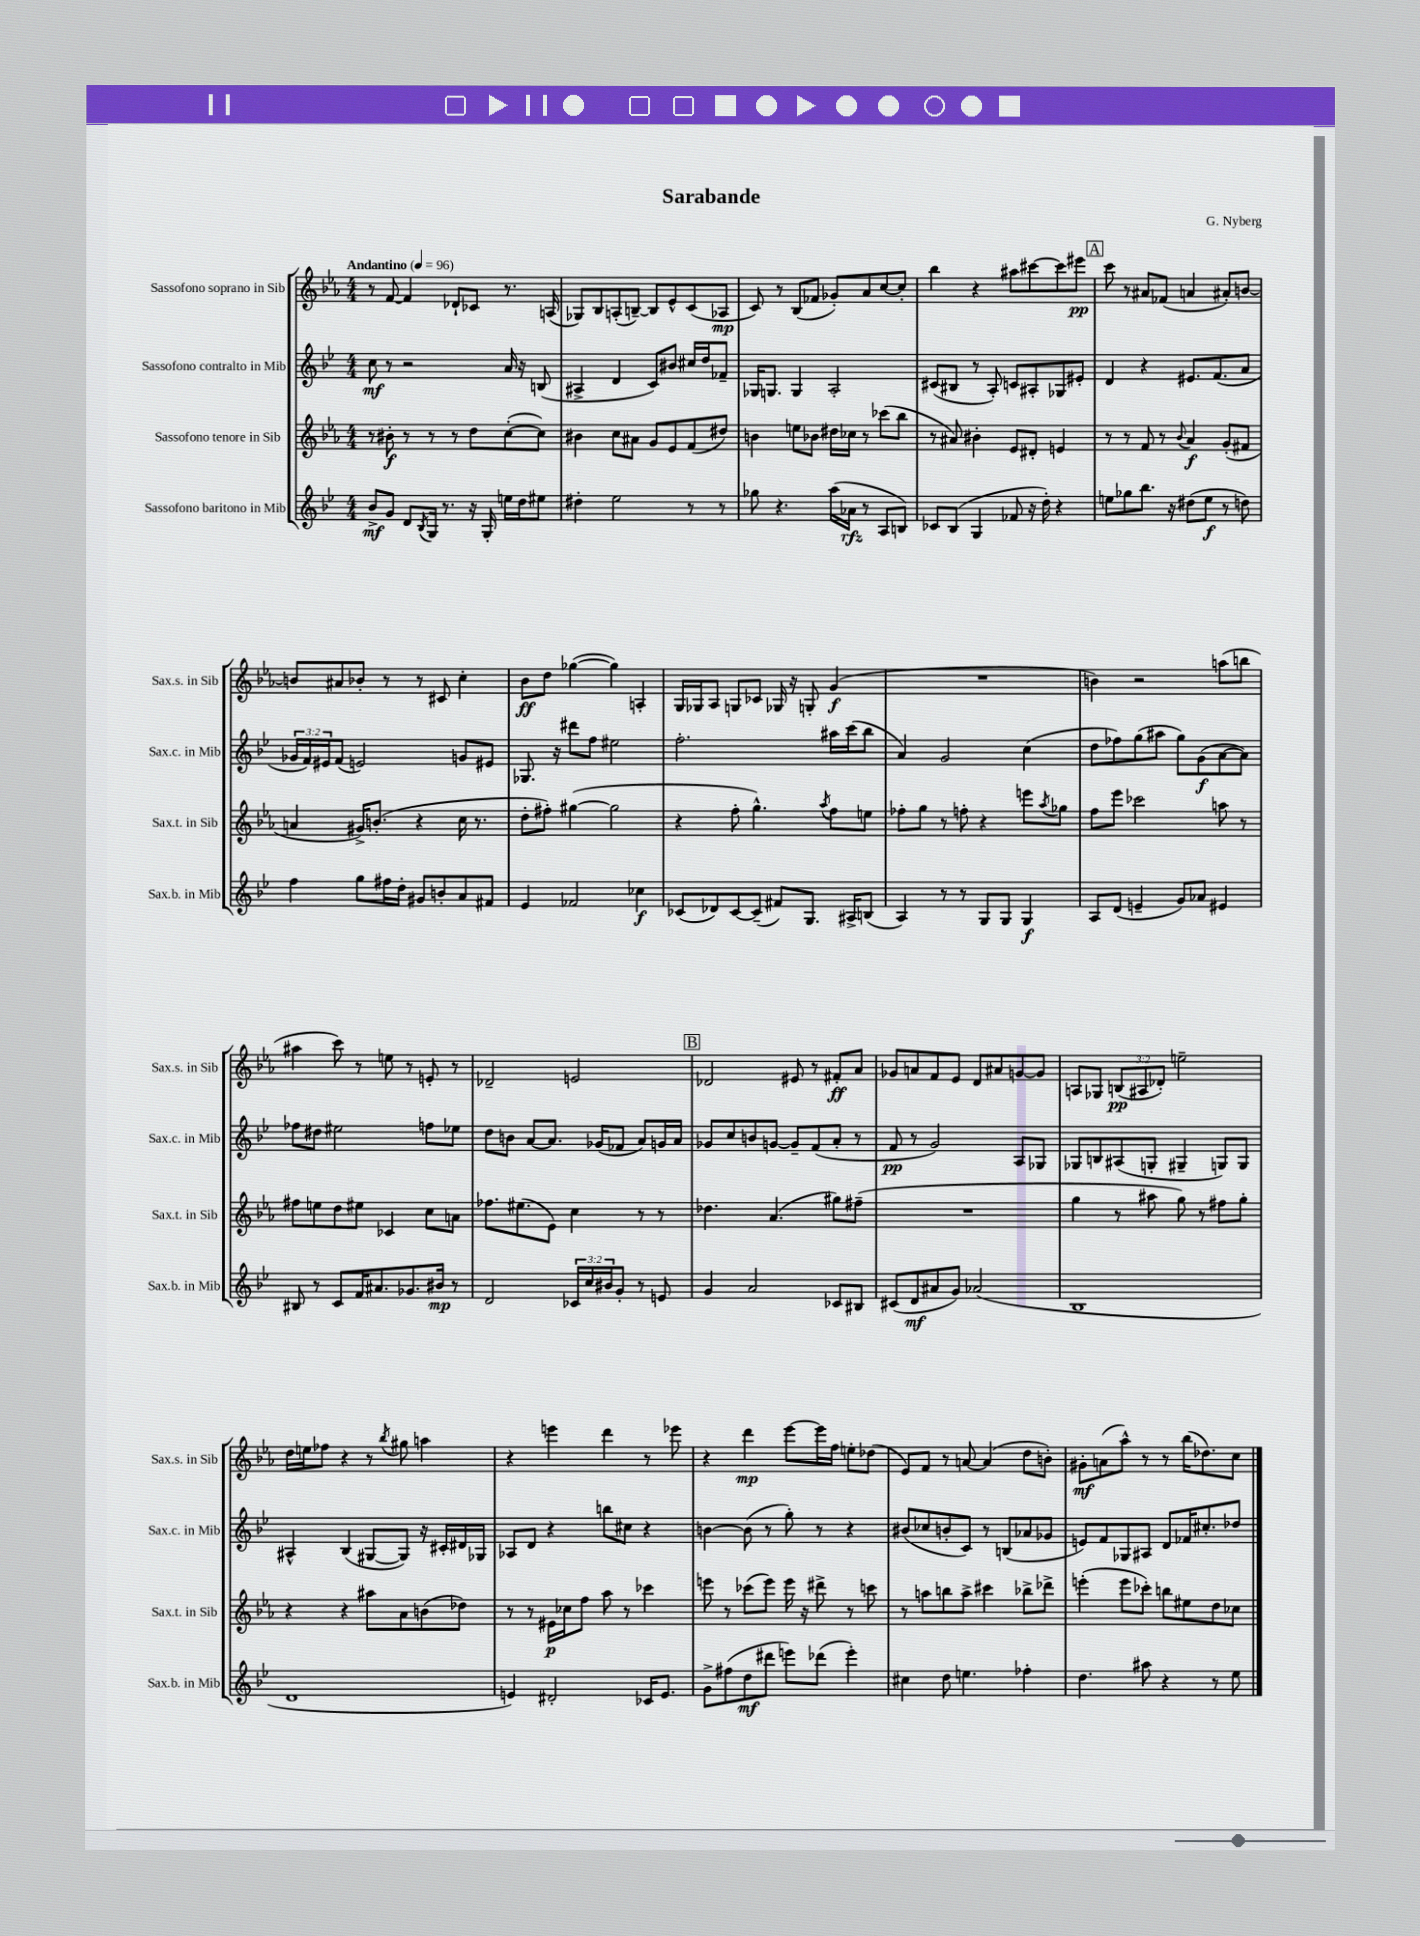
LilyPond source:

\header { title = "Sarabande" composer = "G. Nyberg" }
<<
\new StaffGroup <<
\new Staff = "s0" \with { instrumentName = "Sassofono soprano in Sib" shortInstrumentName = "Sax.s. in Sib" } {
    \clef treble \key ees \major \numericTimeSignature \time 4/4 \override Staff.TupletNumber.text = #tuplet-number::calc-fraction-text \tempo "Andantino" 4 = 96
    r8 f'8~ f'4 des'8-! ces'8 r8. a16( |
    ges8) bes8 a8-.( b8~--) b8 ees'8-^ c'8( aes8\mp |
    c'8) r8 bes8( fes'8 ges'8-.) aes'8 c''8~ c''8-. |
    bes''4 r4 ais''8 cis'''8~ cis'''8 eis'''8\pp |
    \mark \markup { \box "A" } c'''8 r8 ais'8 fes'8( a'4 ais'8-.) b'8~ |
    b'8 ais'8 bes'8-. r8 r8 cis'8 c''4-. |
    bes'8\ff d''8 ges''4~( ges''4) a4-. |
    g16 ges16 aes8 g8 ces'8 ges16 r16 g8-. g'4\f( |
    R1 |
    b'4) r2 a''8( b''8 |
    ais''4 c'''8) r8 e''8 r8 e'8-. r8 |
    des'2-- e'2 |
    \mark \markup { \box "B" } des'2 eis'8 r8 fis'8-.\ff aes'8 |
    ges'8 a'8 f'8 ees'8 d'8 ais'8 g'8~ g'8 |
    a8 ges8 \tuplet 3/2 { b8\pp( ais8 des'8-.) } e''2-- |
    d''16 e''16 fes''8 r4 r8 \acciaccatura { bes''8 } gis''8 a''4 |
    r4 e'''4 d'''4 r8 ees'''8 |
    r4 d'''4\mp ees'''8~ ees'''16 f''16 e''8-. des''8( |
    ees'8) f'8 r8 a'8~ a'4( d''8 b'8-.) |
    gis'8-.\mf a'8( aes''8-^) r8 r8 bes''16( des''8.) c''8 \bar "|." |
}
\new Staff = "s1" \with { instrumentName = "Sassofono contralto in Mib" shortInstrumentName = "Sax.c. in Mib" } {
    \clef treble \key bes \major \numericTimeSignature \time 4/4 \override Staff.TupletNumber.text = #tuplet-number::calc-fraction-text
    c''8\mf r8 r2 a'16 r16 b8( |
    ais4-> d'4 c'8) bis'8 cis''16 d''16 fes'8-- |
    ges16 g8. g4 a2-. |
    cis'8( bis8 r8 a8-.) c'8 ais8-. ges8 eis'8-. |
    \mark \markup { \box "A" } d'4 r4 eis'8. f'8.( a'8 |
    \tuplet 3/2 { ges'16 f'16) eis'16 } f'8( e'2) g'8 eis'8 |
    ges8. r16 dis'''8 f''8 eis''2 |
    f''2.-. ais''16 c'''16( bes''8 |
    a'4) g'2 c''4( |
    d''8 fes''8) g''8( ais''8 g''8) g'8\f( a'8~ a'8) |
    fes''8 dis''8 eis''2 f''8 ees''8 |
    d''8 b'8 a'8~ a'8. ges'16( fes'8 a'8) g'16 a'16 |
    \mark \markup { \box "B" } ges'8 c''8 b'8 g'8~ g'8-- f'8( a'8-. r8 |
    f'8\pp r8 g'2) a8 ges8 |
    ges8 b8 ais8( g8-. gis4-- g8) g8 |
    ais4-^ bes4( gis8~ gis8) r16 cis'16-. dis'16 ges16 |
    aes8 d'8 r4 b''8 cis''8 r4 |
    b'4~ b'8( r8 g''8-.) r8 r4 |
    bis'8( ces''8 b'8-. c'8) r8 b8( aes'8 ges'8 |
    e'8) f'8 ges8 ais8 d'8 fes'16 cis''8.-. des''8 \bar "|." |
}
\new Staff = "s2" \with { instrumentName = "Sassofono tenore in Sib" shortInstrumentName = "Sax.t. in Sib" } {
    \clef treble \key ees \major \numericTimeSignature \time 4/4
    r8 bis'8-.\f r8 r8 r8 d''8 c''8~-.( c''8) |
    bis'4 c''8 ais'8 g'8 ees'8 f'8( dis''8) |
    b'4 e''8 bes'8 dis''16 ces''16 r8 ces'''8( bes''8 |
    r8 ais'8) bis'4-. ees'8 dis'8-. e'4 |
    \mark \markup { \box "A" } r8 r8 f'8 r8 \appoggiatura { bes'8 } aes'4\f g'8-.( fis'8 |
    a'4 gis'16->) b'8.-.( r4 c''16 r8. |
    d''8-. fis''8-.) gis''4~( gis''2 |
    r4 f''8-. g''4.-^) \acciaccatura { aes''8 } f''8 e''8 |
    fes''8-. g''8 r8 f''8-. r4 e'''8 \acciaccatura { aes''8 } ges''8 |
    f''8 ees'''8 ces'''2 a''8 r8 |
    fis''8 e''8 d''8 eis''8 ces'4 c''8 a'8 |
    fes''8. eis''8.( ees'8) c''4 r8 r8 |
    \mark \markup { \box "B" } des''4. aes'4.( gis''8) fis''8--( |
    R1 |
    g''4 r8 ais''8 g''8) r8 fis''8 g''8-. |
    r4 r4 ais''8 aes'8 b'8( des''8) |
    r8 r8 eis'16\p ces''16 f''8 aes''8 r8 ces'''4 |
    e'''8 r8 ces'''8( e'''8) e'''16 r16 dis'''8-> r8 c'''8 |
    r8 a''8 b''8 a''8-> cis'''4 bes''8-> des'''8-> |
    e'''4-.( e'''8 ces'''8-.) b''8 eis''8 d''8 ces''8 \bar "|." |
}
\new Staff = "s3" \with { instrumentName = "Sassofono baritono in Mib" shortInstrumentName = "Sax.b. in Mib" } {
    \clef treble \key bes \major \numericTimeSignature \time 4/4 \override Staff.TupletNumber.text = #tuplet-number::calc-fraction-text
    bes'8->\mf g'8 d'8 \acciaccatura { bes8 } g16 r8. r16 g16-. e''16 d''16 eis''8 |
    dis''4-. ees''2 r8 r8 |
    ges''8 r4. a''16( aes'16\rfz r8 a8 b8) |
    ces'8 bes8( g4 fes'8 r16 d''16-.) r4 |
    \mark \markup { \box "A" } e''8 ges''8 bes''8. r16 dis''8( e''8\f r8 d''8) |
    f''4 g''8 fis''16 d''16-. gis'8 b'8-. a'8 fis'8 |
    ees'4 fes'2 ces''4\f |
    ces'8( des'8) ces'8~ ces'8--( fis'8) g8. ais16-> b8( |
    a4) r8 r8 g8 g8 g4\f |
    a8 d'8( e'4-- g'8) aes'8 eis'4 |
    bis8 r8 c'8 f'16 ais'8. ges'8. bis'16\mp r8 |
    d'2 \tuplet 3/2 { ces'16 c''16 bis'16 } g'8-. r8 e'8 |
    \mark \markup { \box "B" } g'4 a'2 ces'8 bis8 |
    cis'8( d'8\mf ais'8 g'8) aes'2( |
    bes1 |
    d'1 |
    e'4) dis'2-. ces'16 e'8. |
    g'8-> fis''8( d''8\mf dis'''8 e'''8) des'''8( e'''4-.) |
    cis''4 d''8 e''4. fes''4-. |
    d''4. ais''8 r4 r8 ees''8 \bar "|." |
}
>>
>>
\layout { \context { \Score \remove "Bar_number_engraver" } }
